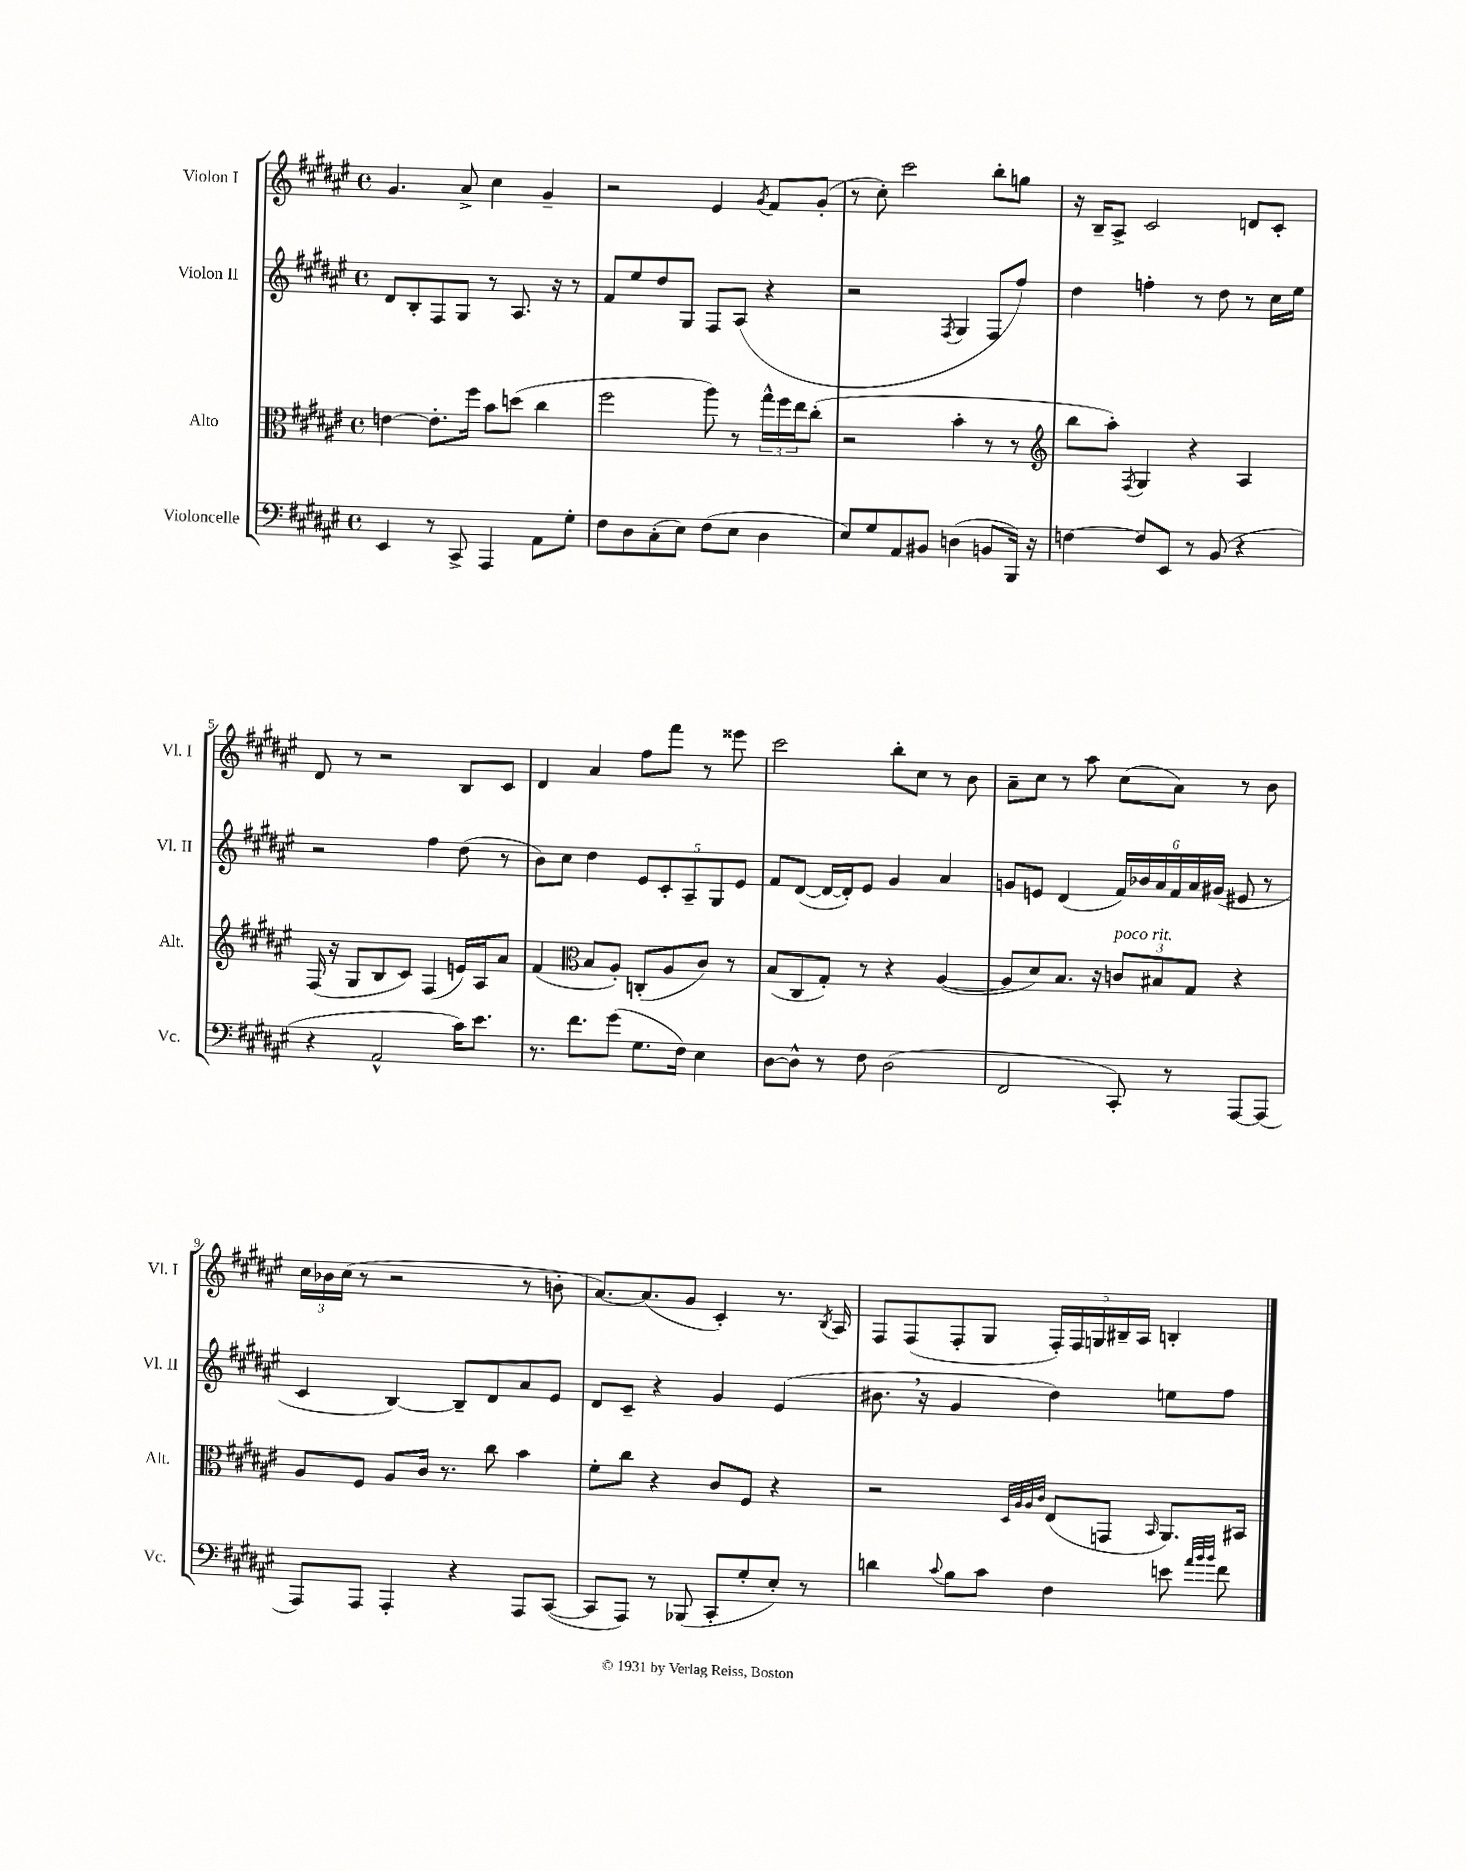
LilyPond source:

<<
\new StaffGroup <<
\new Staff = "s0" \with { instrumentName = "Violon I" shortInstrumentName = "Vl. I" } {
    \clef treble \key fis \major \defaultTimeSignature \time 4/4
    gis'4. ais'8-> cis''4 gis'4-- |
    r2 eis'4 \acciaccatura { gis'8 } fis'8 gis'8-.( |
    r8 cis''8-.) cis'''2 b''8-. g''8 |
    r16 b16-- ais8-> cis'2 d'8 cis'8-. |
    dis'8 r8 r2 b8 cis'8 |
    dis'4 ais'4 fis''8 fis'''8 r8 eisis'''8 |
    cis'''2 b''8-. cis''8 r8 b'8 |
    ais'8-- cis''8 r8 ais''8 cis''8( ais'8) r8 b'8 |
    \tuplet 3/2 { cis''16 bes'16 cis''16( } r8 r2 r8 b'8-. |
    ais'8.~) ais'8.( gis'8 cis'4-.) r8. \acciaccatura { b8 } ais16 |
    fis8 fis8( fis8-. gis8 \tuplet 5/4 { fis16-.) fis16 g16 bis16-- ais16 } b4-. \bar "|." |
}
\new Staff = "s1" \with { instrumentName = "Violon II" shortInstrumentName = "Vl. II" } {
    \clef treble \key fis \major \defaultTimeSignature \time 4/4
    dis'8 b8-. fis8 gis8 r8 ais8. r16 r8 |
    fis'8 eis''8 dis''8 gis8 fis8 ais8( r4 |
    r2 \acciaccatura { fis8 } gis4 fis8 fis''8) |
    dis''4 f''4-. r8 dis''8 r8 cis''16 eis''16 |
    r2 fis''4 dis''8( r8 |
    b'8) cis''8 dis''4 \tuplet 5/4 { eis'8 cis'8-. ais8-- gis8 eis'8 } |
    fis'8 dis'8~( dis'16~ dis'16-.) eis'8 gis'4 ais'4 |
    g'8 e'8 dis'4( \tuplet 6/4 { fis'16) bes'16 ais'16 fis'16 ais'16 gis'16( } eis'8 r8 |
    cis'4 b4~) b8-- dis'8 ais'8 eis'8 |
    dis'8 cis'8-- r4 gis'4 eis'4( |
    bis'8. \breathe r16 gis'4 dis''4) e''8 fis''8 \bar "|." |
}
\new Staff = "s2" \with { instrumentName = "Alto" shortInstrumentName = "Alt." } {
    \clef alto \key fis \major \defaultTimeSignature \time 4/4
    e'4~ e'8.-. fis''16 b'8 d''8( cis''4 |
    fis''2 ais''8) r8 \tuplet 3/2 { gis''16-^ fis''16 eis''16 } cis''8-.( |
    r2 b'4-. r8 r8 |
    \clef treble b''8 ais''8-.) \acciaccatura { fis8 } gis4 r4 ais4 |
    fis16( r16 gis8 b8 cis'8) fis4( e'16) ais16 ais'8 |
    fis'4( \clef alto b8 ais8-.) c8-.( ais8 cis'8) r8 |
    b8( cis8 gis8-.) r8 r4 ais4~( |
    ais8 dis'8) b8. r16 \tuplet 3/2 { c'8^\markup { \italic "poco rit." } bis8 gis8 } r4 |
    ais8 fis8 ais8 cis'16 r8. cis''8 b'4 |
    fis'8-. cis''8 r4 cis'8 fis8 r4 |
    r2 \grace { dis32 ais32 ais32 cis'32 } eis8( g,8 \grace { b,16 } ais,8.) bis,16 \bar "|." |
}
\new Staff = "s3" \with { instrumentName = "Violoncelle" shortInstrumentName = "Vc." } {
    \clef bass \key fis \major \defaultTimeSignature \time 4/4
    eis,4 r8 cis,8-> ais,,4 ais,8 gis8-. |
    fis8 dis8 cis8-.( eis8) fis8( eis8 dis4 |
    eis8) gis8 ais,8 bis,8 d4( b,8 b,,16) r16 |
    f4~ f8 eis,8 r8 b,8( r4 |
    r4 ais,2-^ cis'16) eis'8. |
    r8. fis'8. gis'8( gis8. fis16) eis4 |
    dis8~ dis8-^ r8 fis8 dis2( |
    fis,2 cis,8-.) r8 ais,,8~ ais,,8( |
    ais,,8) ais,,8 ais,,4-. r4 ais,,8 cis,8~( |
    cis,8 ais,,8) r8 bes,,8( cis,8-. gis8-. eis8-.) r8 |
    d'4 \appoggiatura { cis'8 } b8 cis'8 fis4 e'8 \grace { ais'32 b'32 b'32 } fis'8 \bar "|." |
}
>>
>>
